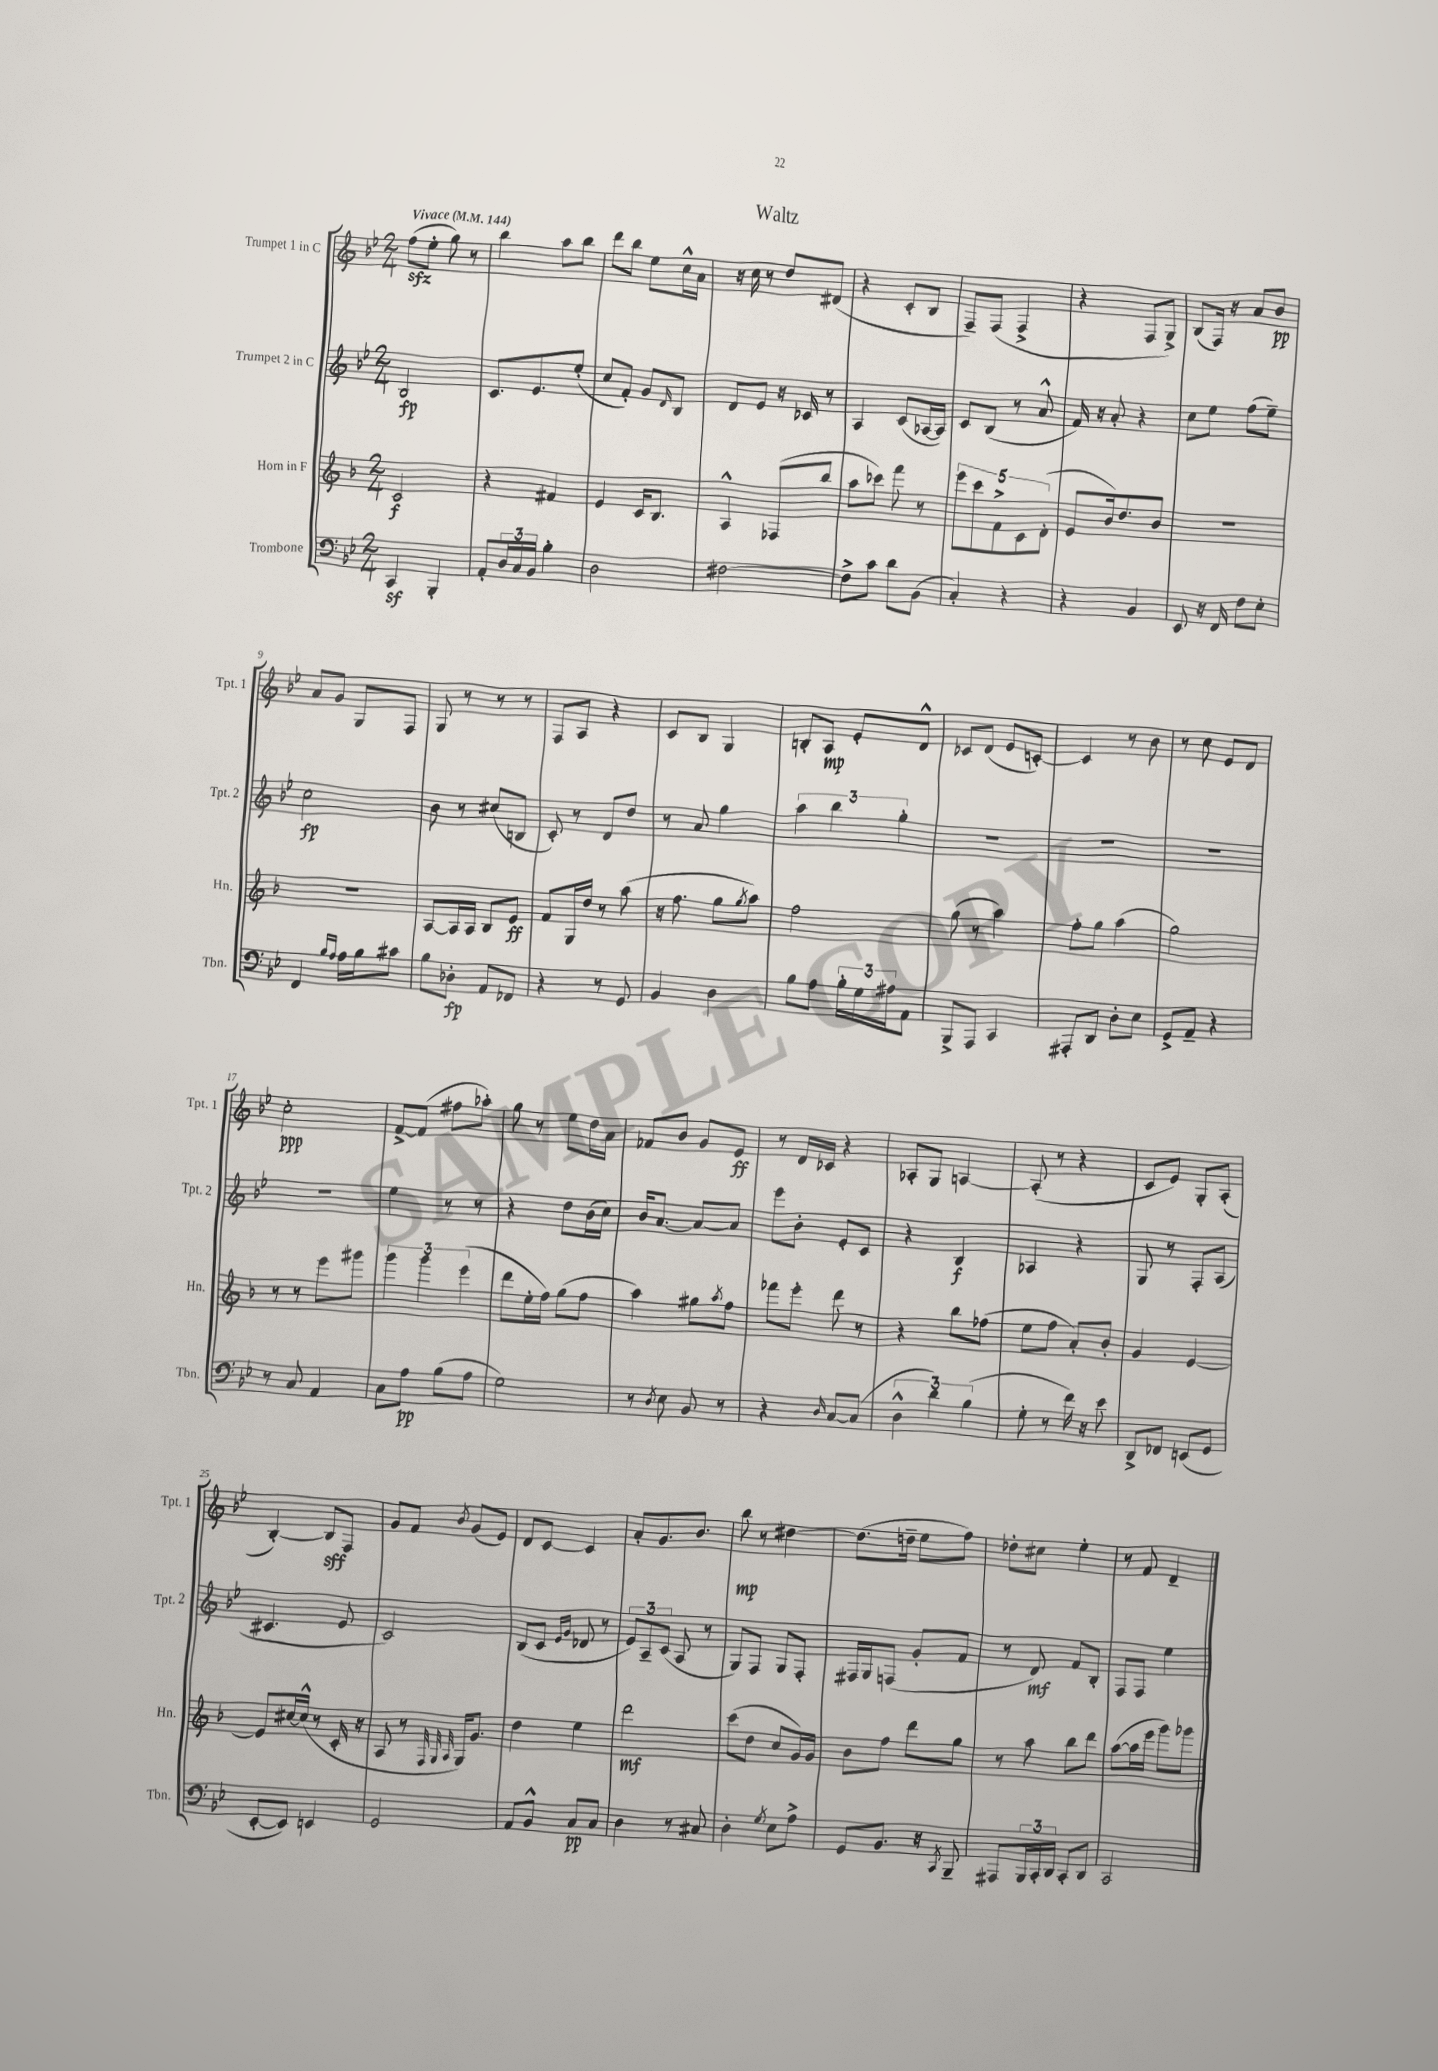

**kern	**kern	**kern	**kern
*staff4	*staff3	*staff2	*staff1
*clefF4	*clefG2	*clefG2	*clefG2
*k[b-e-]	*k[b-]	*k[b-e-]	*k[b-e-]
*M2/4	*M2/4	*M2/4	*M2/4
*MM144	*MM144	*MM144	*MM144
4CC/	2c/	2B-/	(8ff\L
.	.	.	8ee-'\J
4BBB-'/	.	.	8gg\)
.	.	.	8r
=	=	=	=
8AA'/L	4r	8.c/L	4bb-\
24D/L	.	.	.
24C/	.	.	.
.	.	8.e-/	.
24BB-/JJ	.	.	.
4B-'\	4f#/	.	8aa\L
.	.	(8ee-'/J	8bb-\J
=	=	=	=
2D\	4e/	8cc/L	8ddd\L
.	.	8f'/J)	8bb-\J
.	16c/LK	8g/L	8ee-\L
.	8.B-/J	.	.
.	.	16qqd/	.
.	.	8B-/J	16cc^^\L
.	.	.	16a\JJ
=	=	=	=
[2F#\	4A^^/	8d/L	16r
.	.	.	16cc\
.	.	8e-/J	8r
.	(8F-/L	16r	8dd/L
.	.	16c-/	.
.	8bb-/J	8r	(8d#/J
=	=	=	=
8F#^\]L	8aa\L	4A/	4r
8c\J	8ccc-\J)	.	.
8d\L	8fff\	(8c/L	8c'/L
(8BB-\J	8r	[16A-/L	8B-/J
.	.	16A-/]JJ)	.
=	=	=	=
4C'/)	10eee\L	8c/L	8F~/L)
.	10ccc\	.	.
.	.	(8B-/J	(8F/J
.	10f^\	.	.
4r	.	8r	4F^/
.	10c\	.	.
.	.	8a^^/	.
.	(10d'\J	.	.
=	=	=	=
4r	8e/L	16f/)	4r
.	.	16r	.
.	16b-/k)	8a'/	.
.	8.dd/	.	.
4BB-/	.	4r	8F/L
.	8b-/J	.	8G^/J)
=	=	=	=
8EE-/	2r	8cc\L	(8B-/L
16r	.	8ee-\J	16F/Jk)
16FF/	.	.	16r
8F\L	.	(8ff\L	8a/L
8E-'\J	.	8ee-~\J)	8b-/J
=	=	=	=
4FF/	2r	2cc\	8a/L
.	.	.	8g/J
16qqB-/LL	.	.	.
16qqA/JJ	.	.	.
16A\LL	.	.	8G/L
16B-\J	.	.	.
8c#\J	.	.	8F/J
=	=	=	=
8B-\L	[8A/L	8b-\	8G/
8D-'\J	16A/]L	8r	8r
.	16A/JJ	.	.
8AA/L	8B-/L	(8cc#/L	8r
8FF-/J	8e/J	8B/J	8r
=	=	=	=
4r	8f/L	8c'/)	8F/L
.	16G/L	8r	8A/J
.	16dd/JJ	.	.
8r	8r	8d/L	4r
8GG/	(8aa\	8dd/J	.
=	=	=	=
4BB-/	16r	8r	8c/L
.	8.ff\	.	.
.	.	8a/	8B-/J
4D\	8gg\L	4gg\	4G/
.	8qgg/	.	.
.	8aa\J)	.	.
=	=	=	=
8B-\L	2ff\	6aa\	8B'/L
8A\J	.	.	8A/J
.	.	6bb-\	.
24B-'\LL	.	.	8e-'/L
24G\	.	.	.
24A#\J	.	6gg'\	.
8AA\J	.	.	8d^^/J
=	=	=	=
8BBB-^/L	(8gg\	2r	8c-/L
8AAA/J	8r	.	(8d/J
4CC/	4aa\)	.	8e-/L
.	.	.	[8c'/J)
=	=	=	=
8AAA#'/L	8ff'\L	2r	4c/]
8DD/J	8gg\J	.	.
8D'\L	(4aa\	.	8r
8E-\J	.	.	8b-\
=	=	=	=
8GG^/L	2gg\)	2r	8r
8AA~/J	.	.	8cc\
4r	.	.	8e-/L
.	.	.	8d/J
=	=	=	=
8r	8r	2r	2cc'\
8C/	8r	.	.
4AA/	8eee\L	.	.
.	8ggg#\J	.	.
=	=	=	=
8C\L	6ggg\	4ee-\	[8f^/L
8A\J	.	.	(8f/]J
.	6ggg\	.	.
(8B-\L	.	8r	8ff#\L
.	(6eee\	.	.
8A\J	.	8r	8aa-'\J)
=	=	=	=
2G\)	8ddd\L	4r	8gg\
.	16ee'\L	.	8r
.	16ff\JJ)	.	.
.	(8gg\L	8dd\L	8ee-\L
.	8ff\J	(16b-\L	16dd\L
.	.	16cc\JJ)	16a\JJ
=	=	=	=
8r	4aa\)	16b-/LK	8f-/L
.	.	[8.a/J	.
8qD/	.	.	.
8E-\	.	.	8b-/J
8BB-/	8gg#\L	8a/_L	8g/L
.	8qaa/	.	.
8r	8ff\J	8a/]J	8e-/J
=	=	=	=
4r	8fff-\L	8eee-\L	8r
.	8eee'\J	8b-'\J	16d/LL
.	.	.	16c-/JJ
16qqD/	.	.	.
[8C/L	8ddd\	8e-'/L	4r
(8C/]J	8r	8c/J	.
=	=	=	=
6D^^\	4r	4r	8A-'/L
.	.	.	8G/J
6d\)	.	.	.
.	8bb-\L	4B-/	[4A/
(6B-\	.	.	.
.	(8ff-\J	.	.
=	=	=	=
8G'\	8ee\L	4A-/	(8A'/]
8r	8ff\J	.	8r
16f\)	8a'/L)	4r	4r
16r	.	.	.
8e-\	8b-'/J	.	.
=	=	=	=
8DD^/L	4g/	8G/	8c/L
8FF-/J	.	8r	8e-/J)
(8EE/L	[4e/	8F'/L	8G'/L
8GG/J	.	(8A/J	(8A'/J
=	=	=	=
[8EE-'/L	8e/]L	4.c#/	[4B-'/)
8EE-/]J)	[16cc#/L	.	.
.	(16cc#^^/]JJ	.	.
4EE/	8r	.	8B-/]L
.	16c'/	8e-/	8F/J
.	16r	.	.
=	=	=	=
2GG/	8A/	2c/)	8g/L
.	8r	.	8f/J
.	32qqF/	.	.
.	32qqG/	.	.
.	32qqA/	.	8qb-/
.	16G/LK)	.	(8g/L
.	8.g/J	.	.
.	.	.	8e-/J)
=	=	=	=
8AA/L	4dd\	(8B-/L	8d/L
8BB-^^/J	.	8c/J	[8c/J
.	.	16qqe-/LL	.
.	.	16qqg/JJ	.
8C/L	4ee\	8d-/	4c/]
8C/J	.	8r	.
=	=	=	=
4D\	2ddd\	12e-/L)	8a'/L
.	.	12A~/	.
.	.	.	8.g/
.	.	(12c/J	.
8r	.	8A/	.
.	.	.	8.b-/J
8C#/	.	8r	.
=	=	=	=
4D'\	(8ccc\L	8G/L)	8bb-\
.	8dd\J	8F/J	8r
8qG/	.	.	.
8E-\L	8cc/L	8G/L	[4dd#\
8A^\J	16g/L)	8F'/J	.
.	16g/JJ	.	.
=	=	=	=
8GG/L	8b-\L	16F#/LL	(8.dd#\]L
.	.	16G/J	.
8.BB-/J	8ff\J	(8F/J	.
.	.	.	16dd~\Jk
.	8ddd\L	8g'/L	8ee-\L
16r	.	.	.
8qCC/	.	.	.
8BBB-~/	8gg\J	8f/J	8ff\J)
=	=	=	=
8AAA#/L	8r	8r	8dd-'\L
24BBB-/L	8aa\	8d/)	8cc#\J
24CC'/	.	.	.
24DD/JJ	.	.	.
8CC'/L	8bb-\L	8f/L	4ee-'\
8DD/J	8ddd\J	8B-'/J	.
=	=	=	=
2CC/	([8aa\L	8F/L	8r
.	16aa\]L	8F/J	8f/
.	16eee\JJ	.	.
.	8ggg\L)	4ee-\	4d~/
.	8ggg-\J	.	.
==	==	==	==
*-	*-	*-	*-
